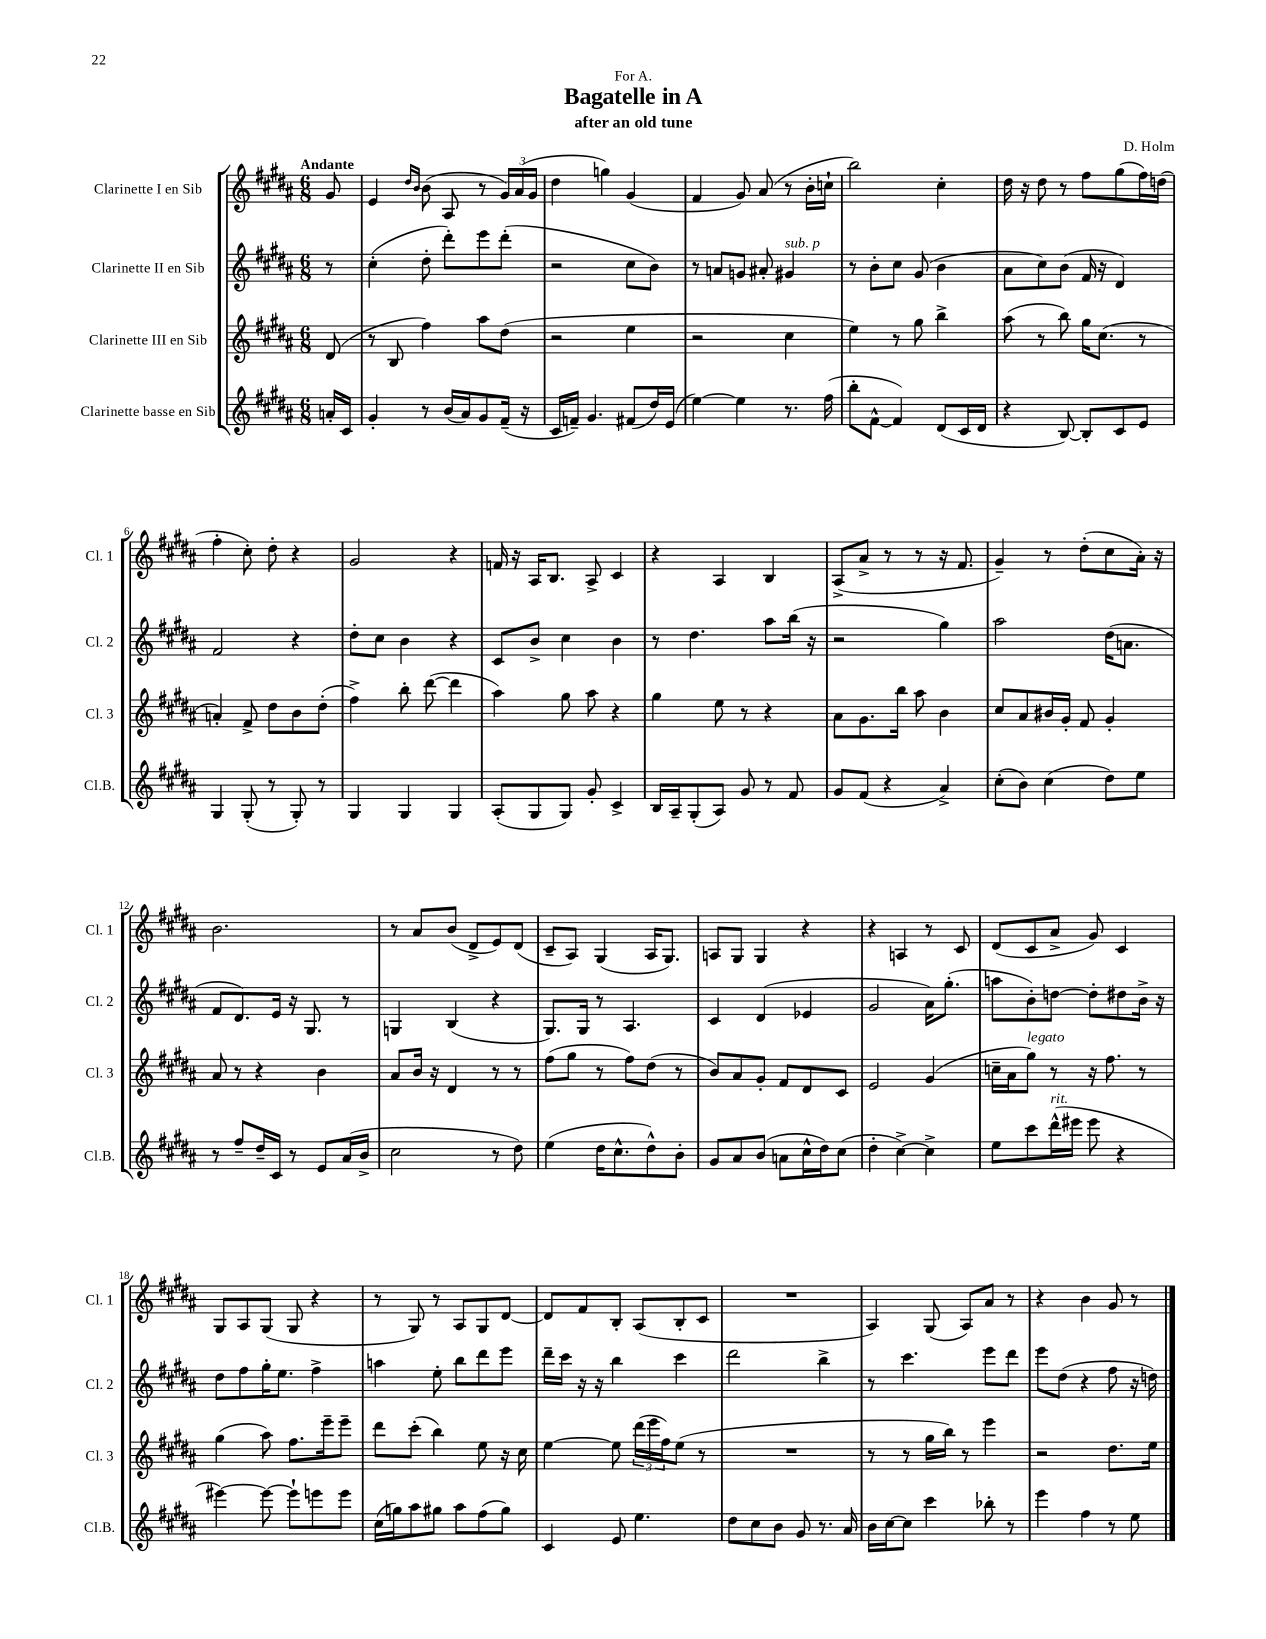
\header { title = "Bagatelle in A" composer = "D. Holm" subtitle = "after an old tune" dedication = "For A." }
<<
\new StaffGroup <<
\new Staff = "s0" \with { instrumentName = "Clarinette I en Sib" shortInstrumentName = "Cl. 1" } {
    \clef treble \key b \major \numericTimeSignature \time 6/8 \partial 8 \tempo "Andante"
    gis'8 |
    e'4 \grace { dis''16 b'16 } b'8( ais8 r8 \tuplet 3/2 { gis'16) ais'16( gis'16 } |
    dis''4 g''4) gis'4( |
    fis'4 gis'8) ais'8( r8 b'16-. c''16-! |
    b''2) cis''4-. |
    dis''16 r16 dis''8 r8 fis''8 gis''8( fis''16) d''16( |
    fis''4-. cis''8-.) dis''8-. r4 |
    gis'2 r4 |
    f'16 r16 ais16 b8. ais8-> cis'4 |
    r4 ais4 b4 |
    ais8->( ais'8-> r8 r8 r16 fis'8. |
    gis'4--) r8 dis''8-.( cis''8 ais'16-.) r16 |
    b'2. |
    r8 ais'8 b'8( dis'8-> e'8) dis'8( |
    cis'8-- ais8) gis4( ais16 gis8.) |
    a8 gis8 gis4 r4 |
    r4 a4 r8 cis'8 |
    dis'8( cis'8 ais'8-> gis'8) cis'4 |
    gis8 ais8 gis8( gis8 r4 |
    r8 gis8) r8 ais8 gis8 dis'8~ |
    dis'8 fis'8 b8-. ais8( b8-. cis'8 |
    R2. |
    ais4) gis8( ais8) ais'8 r8 |
    r4 b'4 gis'8 r8 \bar "|." |
}
\new Staff = "s1" \with { instrumentName = "Clarinette II en Sib" shortInstrumentName = "Cl. 2" } {
    \clef treble \key b \major \numericTimeSignature \time 6/8 \partial 8
    r8 |
    cis''4-.( dis''8-. dis'''8-.) e'''8 dis'''8-.( |
    r2 cis''8 b'8) |
    r8 a'8 g'8 ais'8-. gis'4^\markup { \italic "sub. p" } |
    r8 b'8-. cis''8 gis'8( b'4 |
    ais'8 cis''8) b'8( fis'16 r16 dis'4) |
    fis'2 r4 |
    dis''8-. cis''8 b'4 r4 |
    cis'8 b'8-> cis''4 b'4 |
    r8 dis''4. ais''8 b''16( r16 |
    r2 gis''4) |
    ais''2 dis''16( a'8. |
    fis'8 dis'8.) e'16 r16 gis8. r8 |
    g4 b4( r4 |
    gis8.) gis16 r8 ais4. |
    cis'4 dis'4( ees'4 |
    gis'2 ais'16) gis''8.-.( |
    a''8 b'8-.) d''8~ d''8-. dis''8 b'16-> r16 |
    dis''8 fis''8 gis''16-. e''8. fis''4-> |
    a''4 e''8-. b''8 dis'''8 e'''8 |
    dis'''16-- cis'''16 r16 r16 b''4 cis'''4 |
    dis'''2 b''4-> |
    r8 cis'''4. e'''8 dis'''8 |
    e'''8 dis''8( r4 fis''8 r16 d''16) \bar "|." |
}
\new Staff = "s2" \with { instrumentName = "Clarinette III en Sib" shortInstrumentName = "Cl. 3" } {
    \clef treble \key b \major \numericTimeSignature \time 6/8 \partial 8
    dis'8( |
    r8 b8 fis''4) ais''8 dis''8( |
    r2 e''4 |
    r2 cis''4 |
    e''4) r8 gis''8 b''4-> |
    ais''8( r8 b''8) gis''16 cis''8.( r8 |
    a'4-.) fis'8-> dis''8 b'8 dis''8-.( |
    fis''4->) b''8-. dis'''8~( dis'''4 |
    ais''4) gis''8 ais''8 r4 |
    gis''4 e''8 r8 r4 |
    ais'8 gis'8. b''16 ais''8 b'4 |
    cis''8 ais'8 bis'16 gis'16-. fis'8 gis'4-. |
    ais'8 r8 r4 b'4 |
    ais'8 b'16 r16 dis'4 r8 r8 |
    fis''8( gis''8 r8 fis''8) dis''8( r8 |
    b'8) ais'8 gis'8-. fis'8 dis'8 cis'8 |
    e'2 gis'4( |
    c''16-- ais'16 gis''8^\markup { \italic "legato" }) r8 r16 fis''8. r8 |
    gis''4( ais''8) fis''8. e'''16-- e'''8-- |
    dis'''8 cis'''8-.( b''4) e''8 r16 cis''16 |
    e''4~ e''8 \tuplet 3/2 { dis'''16( e'''16 fis''16) } e''8( r8 |
    R2. |
    r8 r8 gis''16 b''16) r8 e'''4 |
    r2 dis''8. e''16 \bar "|." |
}
\new Staff = "s3" \with { instrumentName = "Clarinette basse en Sib" shortInstrumentName = "Cl.B." } {
    \clef treble \key b \major \numericTimeSignature \time 6/8 \partial 8
    a'16-. cis'16 |
    gis'4-. r8 b'16( ais'16) gis'8 fis'16--( r16 |
    cis'16 f'16--) gis'4. fis'8( dis''16) e'16( |
    e''4~) e''4 r8. fis''16( |
    b''8-. fis'8~-^ fis'4) dis'8( cis'16 dis'16 |
    r4 b8~) b8-. cis'8 e'8 |
    gis4 gis8-.( r8 gis8-.) r8 |
    gis4 gis4 gis4 |
    ais8-.( gis8 gis8) gis'8-. cis'4-> |
    b16 ais16-- gis8-.( ais8) gis'8 r8 fis'8 |
    gis'8 fis'8( r4 ais'4->) |
    cis''8-.( b'8) cis''4( dis''8) e''8 |
    r8 fis''8-- dis''16-- cis'16 r8 e'8 ais'16( b'16-> |
    cis''2 r8 dis''8) |
    e''4( dis''16 cis''8.-^ dis''8-^) b'8-. |
    gis'8 ais'8 b'8( a'8 cis''16-^ dis''16) cis''8( |
    dis''4-. cis''4~->) cis''4-> |
    e''8 cis'''8 dis'''16-^^\markup { \italic "rit." }( eis'''16 eis'''8 r4 |
    eis'''4~) eis'''8~ eis'''8-! e'''8 e'''8 |
    cis''16( g''16) ais''8 gis''8 ais''8 fis''8( gis''8) |
    cis'4 e'8 e''4. |
    dis''8 cis''8 b'8 gis'8 r8. ais'16 |
    b'16 cis''16~ cis''8 cis'''4 bes''8-. r8 |
    e'''4 fis''4 r8 e''8 \bar "|." |
}
>>
>>
